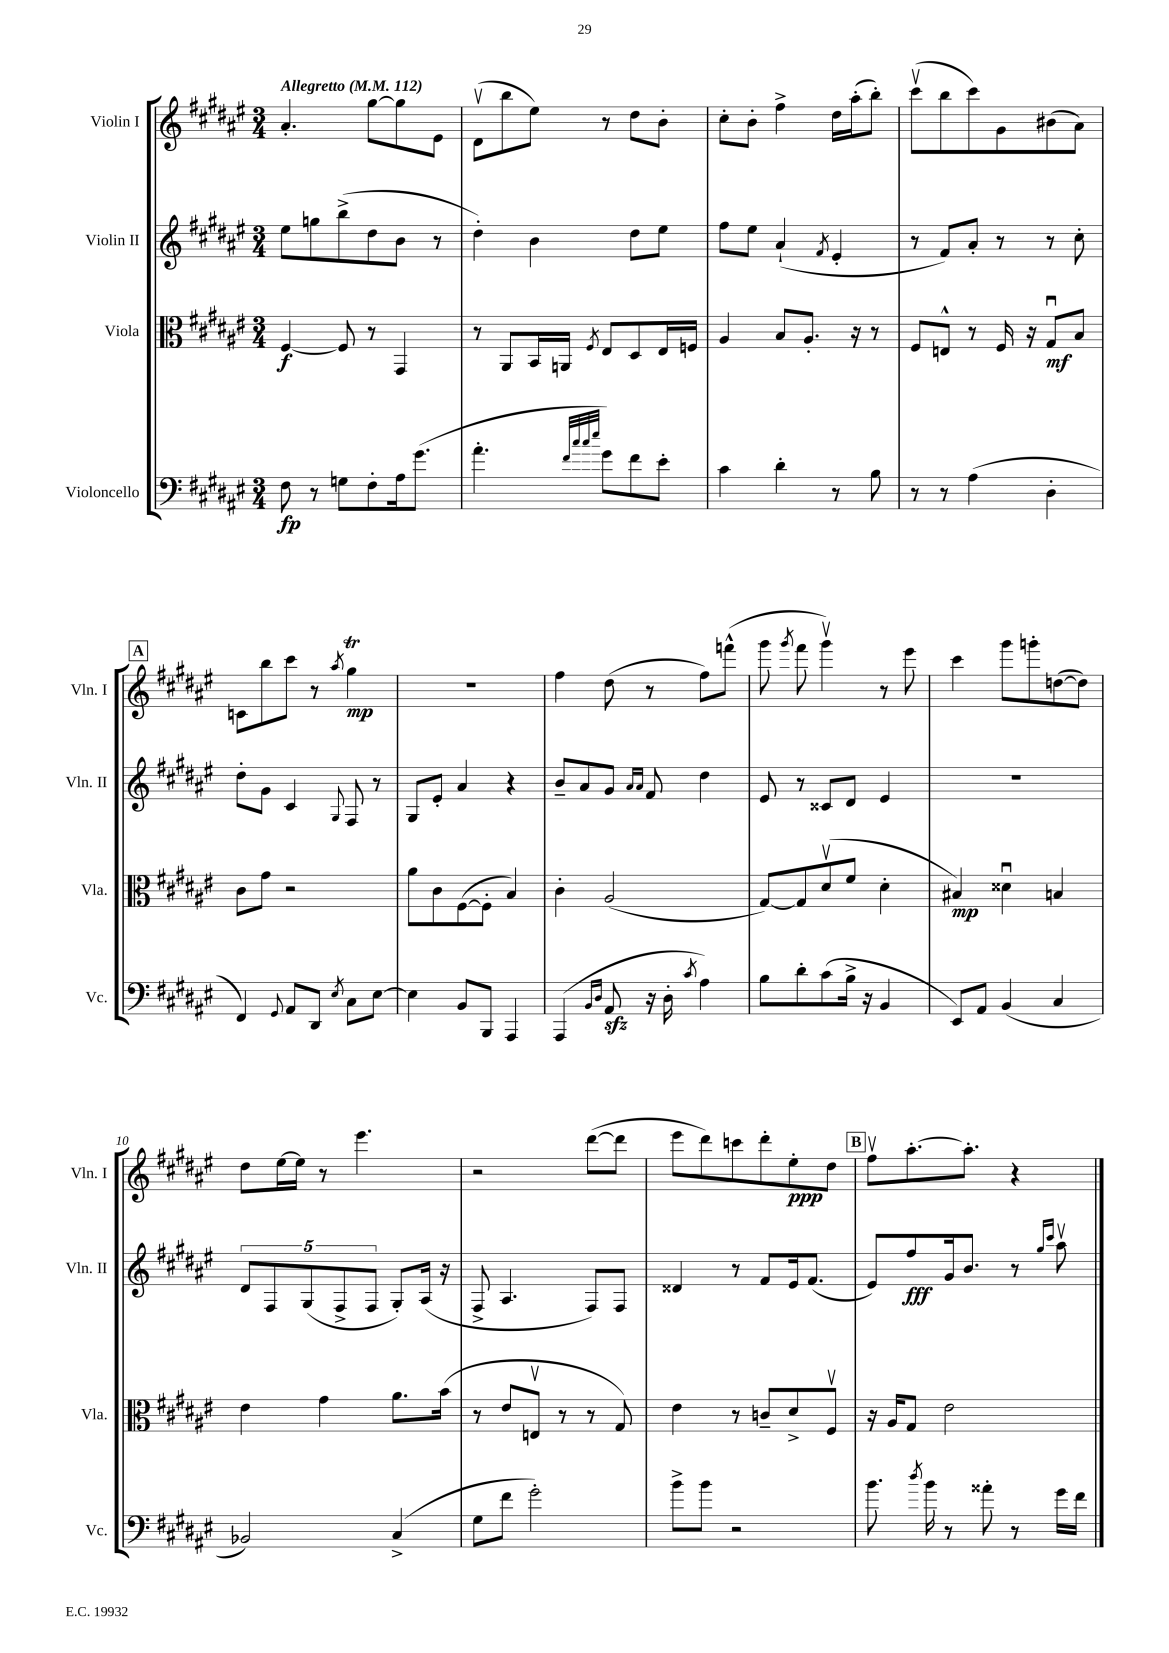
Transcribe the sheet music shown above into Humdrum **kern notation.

**kern	**dynam	**kern	**dynam	**kern	**dynam	**kern	**dynam
*part4	*part4	*part3	*part3	*part2	*part2	*part1	*part1
*staff4	*staff4	*staff3	*staff3	*staff2	*staff2	*staff1	*staff1
*I"Violoncello	*	*I"Viola	*	*I"Violin II	*	*I"Violin I	*
*I'Vc.	*	*I'Vla.	*	*I'Vln. II	*	*I'Vln. I	*
*clefF4	*	*clefC3	*	*clefG2	*	*clefG2	*
*k[f#c#g#d#a#e#]	*	*k[f#c#g#d#a#e#]	*	*k[f#c#g#d#a#e#]	*	*k[f#c#g#d#a#e#]	*
*M3/4	*	*M3/4	*	*M3/4	*	*M3/4	*
*MM112	*	*MM112	*	*MM112	*	*MM112	*
=1	=1	=1	=1	=1	=1	=1	=1
!	!	!	!	!	!	!LO:TX:a:B:t=Allegretto	!
8F#\	fp	[4F#/	f	8ee#\L	.	4.a#'/	.
8r	.	.	.	8ggn\	.	.	.
8Gn\L	.	8F#/]	.	(8bb^\	.	.	.
8F#'\	.	8r	.	8dd#\	.	[8gg#\L	.
16A#\k	.	4GG#/	.	8b\J	.	8gg#\]	.
(8.g#\J	.	.	.	.	.	.	.
.	.	.	.	8r	.	8e#\J	.
=2	=2	=2	=2	=2	=2	=2	=2
4.a#'\	.	8r	.	4dd#'\)	.	(8d#v\L	.
.	.	8AA#/L	.	.	.	8bb\	.
.	.	16BB/L	.	4b\	.	8ee#\J)	.
.	.	16AAn/JJ	.	.	.	.	.
32qqf#/LLL	.	.	.	.	.	.	.
32qqcc#/	.	.	.	.	.	.	.
32qqcc#/	.	.	.	.	.	.	.
32qqee#/JJJ	.	8qF#/	.	.	.	.	.
8g#\L)	.	8E#/L	.	.	.	8r	.
8f#\	.	8D#/	.	8dd#\L	.	8dd#\L	.
8e#'\J	.	16E#/L	.	8ee#\J	.	8b'\J	.
.	.	16Fn/JJ	.	.	.	.	.
=3	=3	=3	=3	=3	=3	=3	=3
4c#\	.	4A#/	.	8ff#\L	.	8cc#'\L	.
.	.	.	.	8ee#\J	.	8b'\J	.
4d#'\	.	8B/L	.	(4a#`/	.	4ff#^\	.
.	.	8.A#'/J	.	.	.	.	.
.	.	.	.	8qf#/	.	.	.
8r	.	.	.	4e#'/	.	16dd#\LL	.
.	.	16r	.	.	.	(16aa#'\J	.
8B\	.	8r	.	.	.	8bb'\J)	.
=4	=4	=4	=4	=4	=4	=4	=4
8r	.	8F#/L	.	8r	.	(8ccc#v\L	.
8r	.	8En^^/J	.	8f#/L)	.	8bb\	.
(4A#\	.	8r	.	8a#'/J	.	8ccc#\)	.
.	.	16F#/	.	8r	.	8g#\	.
.	.	16r	.	.	.	.	.
4D#'\	.	8G#u/L	mf	8r	.	(8b#X\	.
.	.	8B/J	.	8cc#'\	.	8a#\J)	.
!!LO:LB:g=z
!!LO:REH:place=s1:t=A
=5	=5	=5	=5	=5	=5	=5	=5
4FF#/)	.	8c#\L	.	8dd#'\L	.	8cn\L	.
.	.	8g#\J	.	8g#\J	.	8bb\	.
8qqGG#/	.	.	.	.	.	.	.
8AA#/L	.	2r	.	4c#/	.	8ccc#\J	.
8DD#/J	.	.	.	.	.	8r	.
8qE#/	.	.	.	8qqG#/	.	8qaa#/	.
8C#\L	.	.	.	8F#/	.	4gg#T\	mp
[8E#\J	.	.	.	8r	.	.	.
=6	=6	=6	=6	=6	=6	=6	=6
4E#\]	.	8a#\L	.	8G#/L	.	2.r	.
.	.	8c#\	.	8e#'/J	.	.	.
8BB/L	.	([8F#\	.	4a#/	.	.	.
8BBB/J	.	8F#'\J]	.	.	.	.	.
4AAA#/	.	4B/)	.	4r	.	.	.
=7	=7	=7	=7	=7	=7	=7	=7
(4AAA#/	.	4c#'\	.	8b~/L	.	4ff#\	.
.	.	.	.	8a#/	.	.	.
16qqBB/LL	.	.	.	.	.	.	.
16qqD#/JJ	.	.	.	.	.	.	.
8AA#zz/	.	(2A#/	.	8g#/J	.	(8dd#\	.
.	.	.	.	16qqa#/LL	.	.	.
.	.	.	.	16qqa#/JJ	.	.	.
16r	.	.	.	8f#/	.	8r	.
16D#'\	.	.	.	.	.	.	.
8qc#/	.	.	.	.	.	.	.
4A#\)	.	.	.	4dd#\	.	8ff#\L)	.
.	.	.	.	.	.	(8fffn^^\J	.
=8	=8	=8	=8	=8	=8	=8	=8
8B\L	.	[8G#/L)	.	8e#/	.	8ggg#\	.
.	.	.	.	.	.	8qggg#/	.
8d#'\	.	8G#/]	.	8r	.	8fff#\	.
(8c#\	.	(8d#v/	.	8c##X/L	.	4ggg#v\)	.
16B^\Jk	.	8f#/J	.	8d#/J	.	.	.
16r	.	.	.	.	.	.	.
4BB/	.	4d#'\	.	4e#/	.	8r	.
.	.	.	.	.	.	8eee#\	.
=9	=9	=9	=9	=9	=9	=9	=9
8EE#/L)	.	4B#X/)	mp	2.r	.	4ccc#\	.
8AA#/J	.	.	.	.	.	.	.
(4BB/	.	4d##Xu\	.	.	.	8ggg#\L	.
.	.	.	.	.	.	8gggn'\	.
4C#/	.	4Bn/	.	.	.	([8ddn\	.
.	.	.	.	.	.	8dd\J])	.
!!LO:LB:g=z
=10	=10	=10	=10	=10	=10	=10	=10
2BB-X/)	.	4e#\	.	10d#/L	.	8dd#\L	.
.	.	.	.	10F#/	.	.	.
.	.	.	.	.	.	[16ee#\L	.
.	.	.	.	.	.	16ee#\JJ]	.
.	.	.	.	(10G#/	.	.	.
.	.	4g#\	.	.	.	8r	.
.	.	.	.	10F#^/	.	.	.
.	.	.	.	.	.	4.eee#\	.
.	.	.	.	10F#/J	.	.	.
(4C#^/	.	8.a#\L	.	8G#'/L)	.	.	.
.	.	.	.	(16A#/Jk	.	.	.
.	.	(16b\Jk	.	16r	.	.	.
=11	=11	=11	=11	=11	=11	=11	=11
8G#\L	.	8r	.	8F#^/	.	2r	.
8f#\J	.	8e#/L	.	4.A#/	.	.	.
2g#'\)	.	8Env/J	.	.	.	.	.
.	.	8r	.	.	.	.	.
.	.	8r	.	8F#/L)	.	([8ddd#\L	.
.	.	8G#/)	.	8F#/J	.	8ddd#\J]	.
=12	=12	=12	=12	=12	=12	=12	=12
8b^\L	.	4e#\	.	4d##X/	.	8eee#\L	.
8b\J	.	.	.	.	.	8ddd#\)	.
2r	.	8r	.	8r	.	8cccn\	.
.	.	8cn~/L	.	8f#/L	.	8ddd#'\	.
.	.	8d#^/	.	16e#/k	.	8ee#'\	ppp
.	.	.	.	(8.f#/J	.	.	.
.	.	8F#v/J	.	.	.	8dd#\J	.
!!LO:REH:place=s1:t=B
=13	=13	=13	=13	=13	=13	=13	=13
8.b\	.	16r	.	8e#/L)	.	8ff#v\L	.
.	.	16A#/KL	.	.	.	.	.
.	.	8G#/J	.	8ff#/	fff	[8.aa#'\	.
8qdd#/	.	.	.	.	.	.	.
16b\	.	.	.	.	.	.	.
8r	.	2e#\	.	16g#/k	.	.	.
.	.	.	.	8.b/J	.	8.aa#'\J]	.
8a##X'\	.	.	.	.	.	.	.
8r	.	.	.	8r	.	4r	.
.	.	.	.	16qqgg#/LL	.	.	.
.	.	.	.	16qqccc#/JJ	.	.	.
16g#\LL	.	.	.	8aa#v\	.	.	.
16f#\JJ	.	.	.	.	.	.	.
==	==	==	==	==	==	==	==
*-	*-	*-	*-	*-	*-	*-	*-
